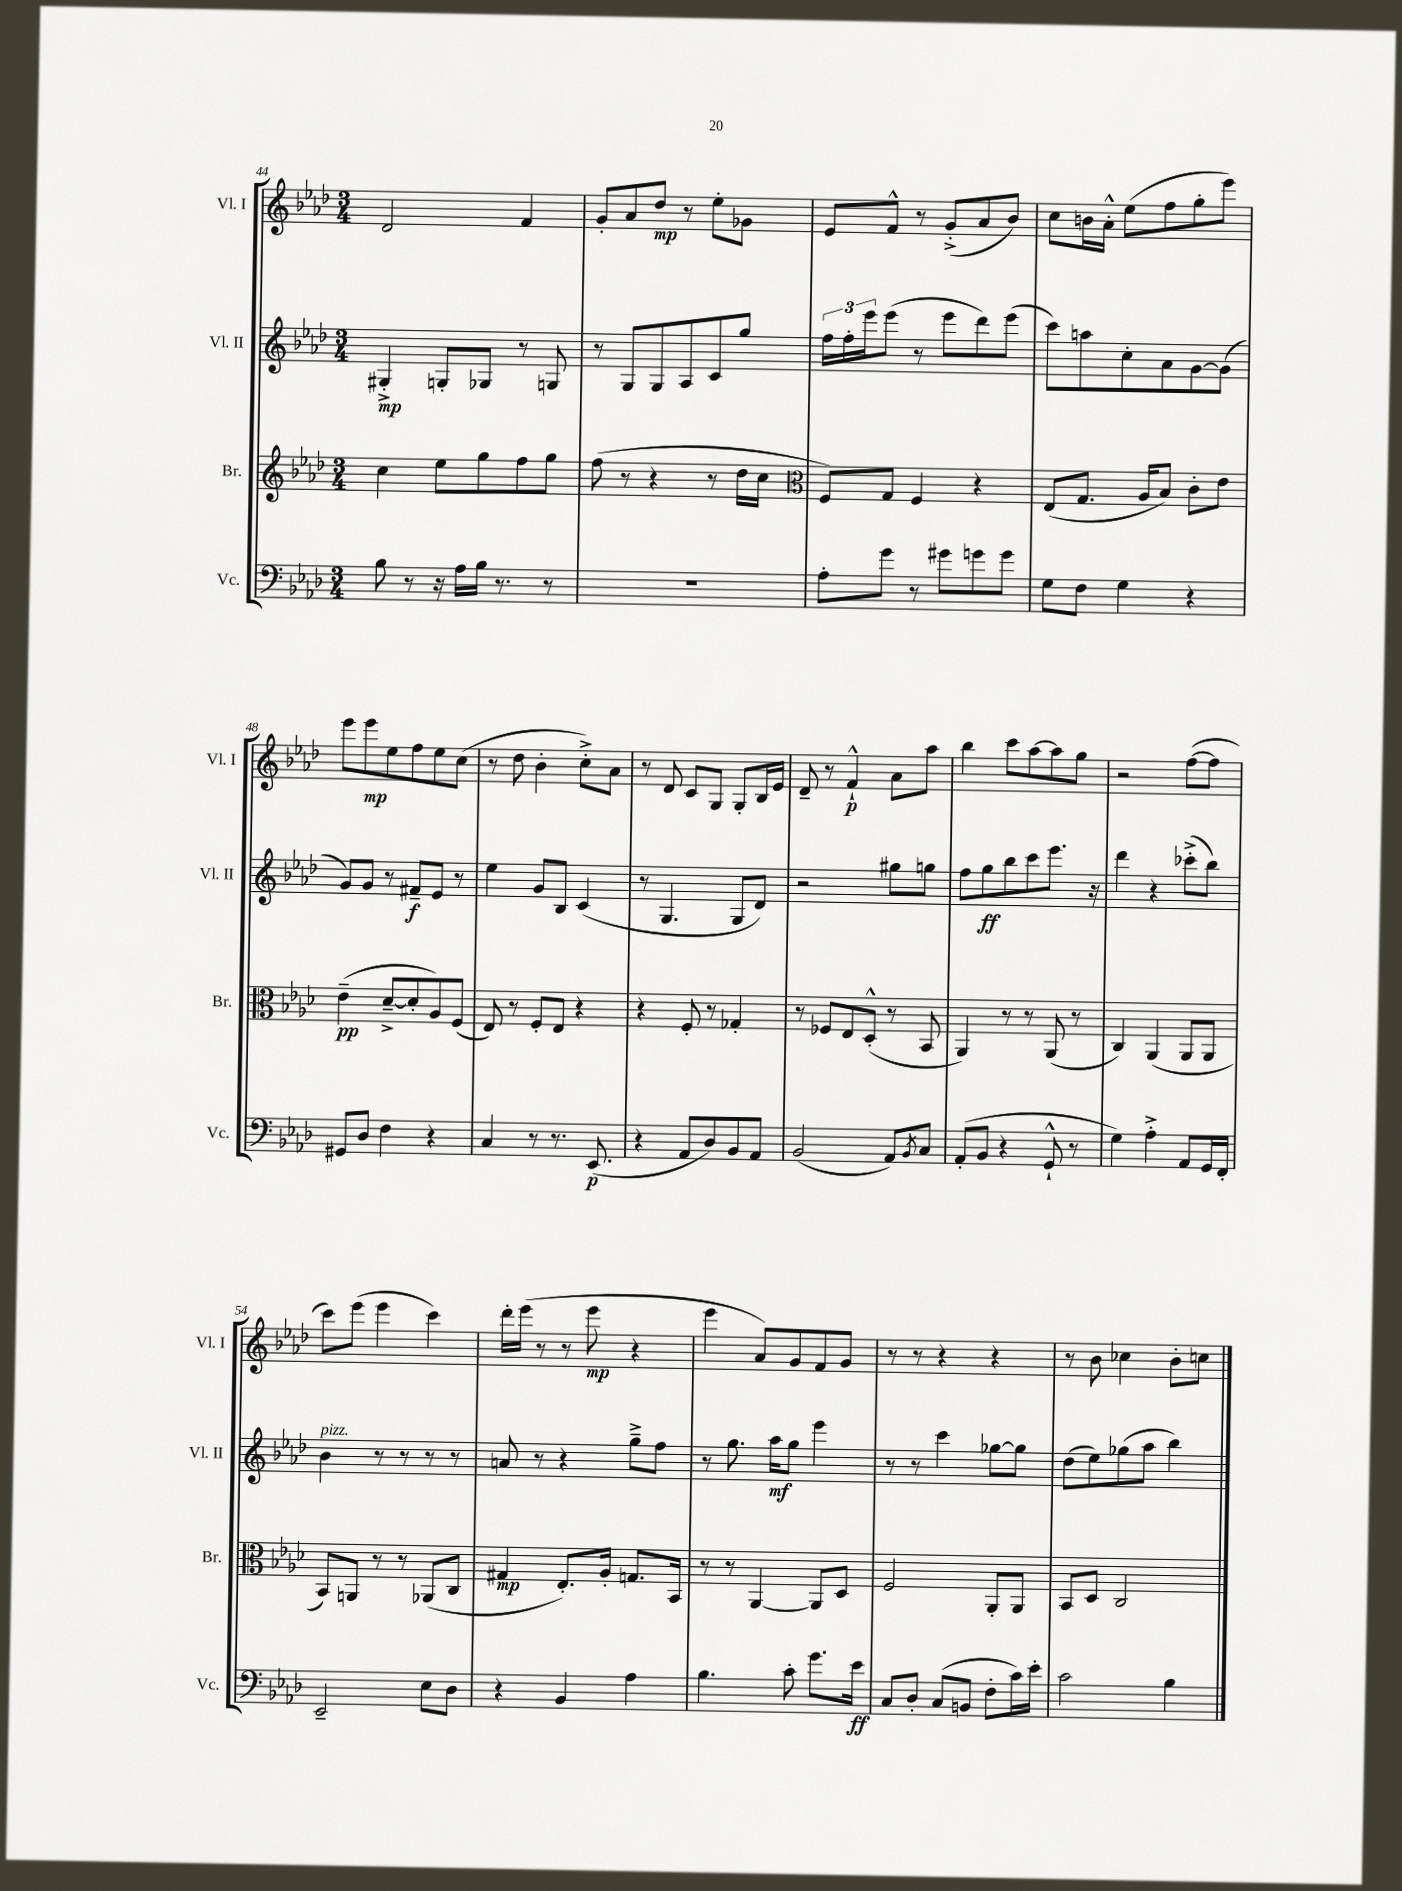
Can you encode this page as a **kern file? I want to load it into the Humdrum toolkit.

**kern	**dynam	**kern	**dynam	**kern	**dynam	**kern	**dynam
*part4	*part4	*part3	*part3	*part2	*part2	*part1	*part1
*staff4	*staff4	*staff3	*staff3	*staff2	*staff2	*staff1	*staff1
*I"Vc.	*	*I"Br.	*	*I"Vl. II	*	*I"Vl. I	*
*I'Vc.	*	*I'Br.	*	*I'Vl. II	*	*I'Vl. I	*
*clefF4	*	*clefG2	*	*clefG2	*	*clefG2	*
*k[b-e-a-d-]	*	*k[b-e-a-d-]	*	*k[b-e-a-d-]	*	*k[b-e-a-d-]	*
*M3/4	*	*M3/4	*	*M3/4	*	*M3/4	*
=44	=44	=44	=44	=44	=44	=44	=44
8B-\	.	4cc\	.	4G#X'^/	mp	2d-/	.
8r	.	.	.	.	.	.	.
16r	.	8ee-\L	.	8Gn'/L	.	.	.
16A-\LL	.	.	.	.	.	.	.
16B-\JJ	.	8gg\	.	8G-X/J	.	.	.
8.r	.	.	.	.	.	.	.
.	.	8ff\	.	8r	.	4f/	.
8r	.	8gg\J	.	8Gn/	.	.	.
=45	=45	=45	=45	=45	=45	=45	=45
2.r	.	(8ff\	.	8r	.	8g'/L	.
.	.	8r	.	8G/L	.	8a-/	.
.	.	4r	.	8G/	.	8dd-/J	mp
.	.	.	.	8A-/	.	8r	.
.	.	8r	.	8c/	.	8ee-'\L	.
.	.	16dd-\LL	.	8gg/J	.	8g-X\J	.
.	.	16cc\JJ	.	.	.	.	.
=46	=46	=46	=46	=46	=46	=46	=46
*	*	*clefC3	*	*	*	*	*
8A-'\L	.	8F/L)	.	24ff\LL	.	8e-/L	.
.	.	.	.	24ff'\	.	.	.
.	.	.	.	24eee-\J	.	.	.
8g\J	.	8G/J	.	(8eee-\J	.	8f^^/J	.
8r	.	4F/	.	8r	.	8r	.
8g#X\L	.	.	.	8eee-\L	.	(8g'^/L	.
8gn\	.	4r	.	8ddd-\)	.	8a-/	.
8g\J	.	.	.	(8eee-\J	.	8b-/J)	.
=47	=47	=47	=47	=47	=47	=47	=47
8G\L	.	(8E-/L	.	8ccc\L)	.	8cc\L	.
8F\J	.	8.G/J	.	8aan\	.	16bn\L	.
.	.	.	.	.	.	16a-'^^\JJ	.
4G\	.	.	.	8cc'\	.	(8ee-\L	.
.	.	16A-/KL	.	.	.	.	.
.	.	8B-/J)	.	8a-\	.	8ff\	.
4r	.	8c'\L	.	[8g\	.	8gg'\	.
.	.	8e-\J	.	(8g\J]	.	8eee-\J)	.
!!LO:LB:g=z
=48	=48	=48	=48	=48	=48	=48	=48
8GG#X/L	.	(4e-~\	pp	8g/L)	.	8eee-\L	.
8D-/J	.	.	.	8g/J	.	8eee-\	mp
4F\	.	[8d-~^/L	.	8r	.	8ee-\	.
.	.	8d-'/]	.	8f#X~/L	f	8ff\	.
4r	.	8A-/)	.	8e-/J	.	8ee-\	.
.	.	(8F/J	.	8r	.	(8cc\J	.
=49	=49	=49	=49	=49	=49	=49	=49
4C/	.	8E-/)	.	4ee-\	.	8r	.
.	.	8r	.	.	.	8dd-\	.
8r	.	8F'/L	.	8g/L	.	4b-'\	.
8.r	.	8E-/J	.	8B-/J	.	.	.
.	.	4r	.	(4c/	.	8cc'^\L)	.
(8.EE-/	p	.	.	.	.	.	.
.	.	.	.	.	.	8a-\J	.
=50	=50	=50	=50	=50	=50	=50	=50
4r	.	4r	.	8r	.	8r	.
.	.	.	.	4.G/	.	8d-/	.
8AA-/L	.	8F'/	.	.	.	8c/L	.
8D-/)	.	8r	.	.	.	8G/J	.
8BB-/	.	4G-X'/	.	8G/L	.	8G'/L	.
8AA-/J	.	.	.	8d-/J)	.	16B-/L	.
.	.	.	.	.	.	16e-/JJ	.
=51	=51	=51	=51	=51	=51	=51	=51
(2BB-/	.	8r	.	2r	.	8d-~/	.
.	.	8F-X/L	.	.	.	8r	.
.	.	8E-/	.	.	.	4f`^^/	p
.	.	(8D-'^^/J	.	.	.	.	.
8AA-/L)	.	8r	.	8gg#X\L	.	8a-\L	.
8qBB-/	.	.	.	.	.	.	.
8C/J	.	8BB-/	.	8ggn\J	.	8aa-\J	.
=52	=52	=52	=52	=52	=52	=52	=52
(8AA-'/L	.	4AA-/)	.	8ff\L	.	4bb-\	.
8BB-/J	.	.	.	8gg\	ff	.	.
4r	.	8r	.	8bb-\	.	8ccc\L	.
.	.	8r	.	8ccc\	.	[8aa-\	.
8GG`^^/	.	(8AA-/	.	8.eee-\J	.	8aa-\]	.
8r	.	8r	.	.	.	8gg\J	.
.	.	.	.	16r	.	.	.
=53	=53	=53	=53	=53	=53	=53	=53
4G\)	.	4C/)	.	4ddd-\	.	2r	.
4A-'^\	.	(4AA-/	.	4r	.	.	.
8AA-/L	.	8AA-/L	.	(8ccc-X'^\L	.	([8ff\L	.
16GG/L	.	8AA-/J	.	8bb-\J)	.	8ff\J]	.
16FF'/JJ	.	.	.	.	.	.	.
!!LO:LB:g=z
=54	=54	=54	=54	=54	=54	=54	=54
!	!	!	!	!LO:TX:a:i:t=pizz.	!	!	!
2EE-~/	.	8BB-/L)	.	4b-\	.	8ccc\L)	.
.	.	8AAn/J	.	.	.	(8eee-\J	.
.	.	8r	.	8r	.	4eee-\	.
.	.	8r	.	8r	.	.	.
8E-\L	.	(8AA-X/L	.	8r	.	4ccc\)	.
8D-\J	.	8C/J	.	8r	.	.	.
=55	=55	=55	=55	=55	=55	=55	=55
4r	.	4G#X/	mp	8an/	.	16ddd-'\LL	.
.	.	.	.	.	.	(16eee-\JJ	.
.	.	.	.	8r	.	8r	.
4BB-/	.	8.E-'/L)	.	4r	.	8r	.
.	.	.	.	.	.	8eee-\	mp
.	.	16A-'/Jk	.	.	.	.	.
4A-\	.	8.Gn/L	.	8gg~^\L	.	4r	.
.	.	.	.	8ff\J	.	.	.
.	.	16BB-/Jk	.	.	.	.	.
=56	=56	=56	=56	=56	=56	=56	=56
4.B-\	.	8r	.	8r	.	4eee-\	.
.	.	8r	.	8.gg\	.	.	.
.	.	[4AA-/	.	.	.	8a-/L)	.
.	.	.	.	16aa-\KL	mf	.	.
8c'\	.	.	.	8gg\J	.	8g/	.
8.g\L	.	8AA-/L]	.	4eee-\	.	8f/	.
.	.	8D-/J	.	.	.	8g/J	.
16e-\Jk	ff	.	.	.	.	.	.
=57	=57	=57	=57	=57	=57	=57	=57
8C/L	.	2F/	.	8r	.	8r	.
8D-'/J	.	.	.	8r	.	8r	.
(8C/L	.	.	.	4ccc\	.	4r	.
8BBn/J	.	.	.	.	.	.	.
8F'\L	.	8AA-'/L	.	[8gg-X\L	.	4r	.
16c\L)	.	8AA-/J	.	8gg-\J]	.	.	.
16e-'\JJ	.	.	.	.	.	.	.
=58	=58	=58	=58	=58	=58	=58	=58
2c\	.	8BB-/L	.	(8dd-\L	.	8r	.
.	.	8D-/J	.	8ee-\)	.	8b-\	.
.	.	2C/	.	(8gg-X\	.	4cc-X\	.
.	.	.	.	8aa-\J	.	.	.
4B-\	.	.	.	4bb-\)	.	8b-'\L	.
.	.	.	.	.	.	8ccn\J	.
==	==	==	==	==	==	==	==
*-	*-	*-	*-	*-	*-	*-	*-
